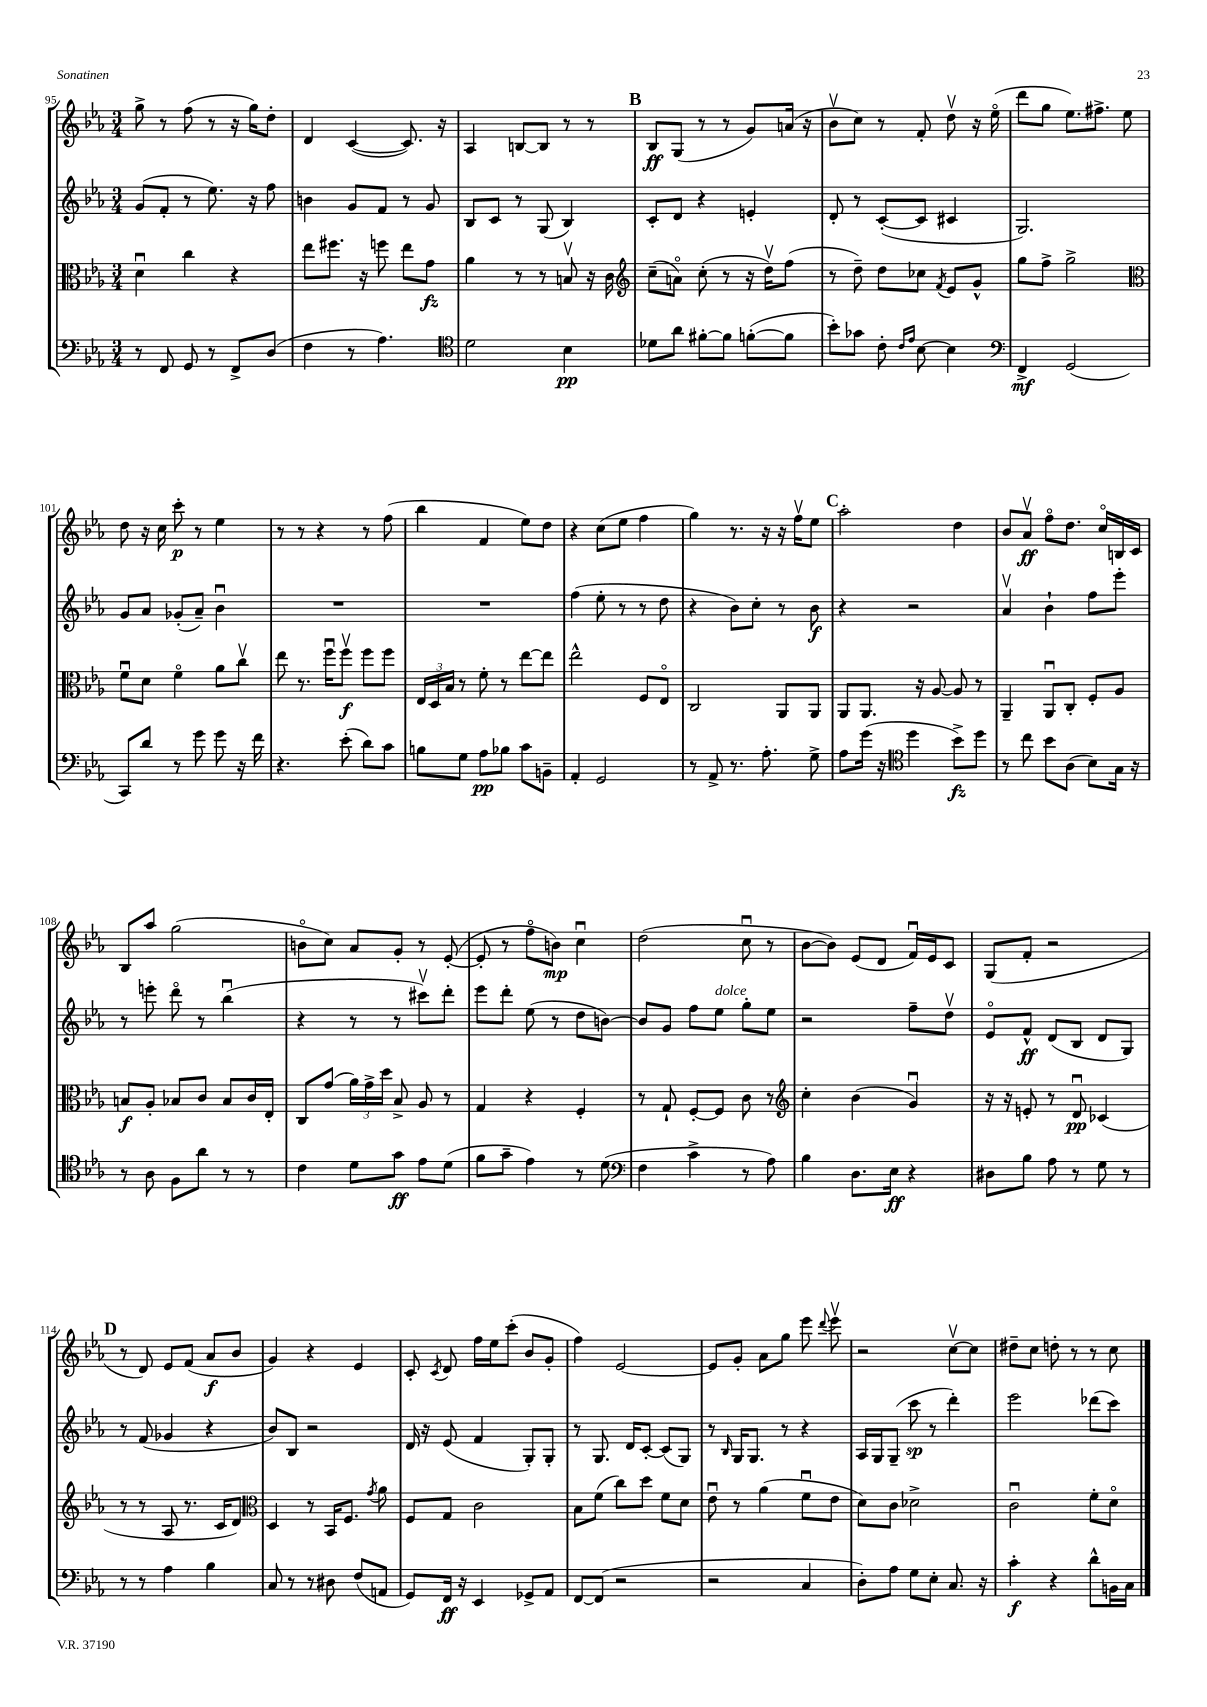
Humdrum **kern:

**kern	**dynam	**kern	**dynam	**kern	**dynam	**kern	**dynam
*part4	*part4	*part3	*part3	*part2	*part2	*part1	*part1
*staff4	*staff4	*staff3	*staff3	*staff2	*staff2	*staff1	*staff1
*clefF4	*	*clefC3	*	*clefG2	*	*clefG2	*
*k[b-e-a-]	*	*k[b-e-a-]	*	*k[b-e-a-]	*	*k[b-e-a-]	*
*M3/4	*	*M3/4	*	*M3/4	*	*M3/4	*
=95	=95	=95	=95	=95	=95	=95	=95
8r	.	4du\	.	(8g/L	.	8gg^\	.
8FF/	.	.	.	8f'/J	.	8r	.
8GG/	.	4cc\	.	8r	.	(8ff\	.
8r	.	.	.	8.ee-\)	.	8r	.
8FF^/L	.	4r	.	.	.	16r	.
.	.	.	.	16r	.	16gg\KL)	.
(8D/J	.	.	.	8ff\	.	8dd'\J	.
=96	=96	=96	=96	=96	=96	=96	=96
4F\	.	8ee-\L	.	4bn\	.	4d/	.
.	.	8.ff#X\J	.	.	.	.	.
8r	.	.	.	8g/L	.	([4c/	.
.	.	16r	.	.	.	.	.
4.A-\)	.	8ffn\	.	8f/J	.	.	.
.	.	8ee-\L	.	8r	.	8.c/])	.
.	.	8g\J	fz	8g/	.	.	.
.	.	.	.	.	.	16r	.
=97	=97	=97	=97	=97	=97	=97	=97
*clefC4	*	*	*	*	*	*	*
2d\	.	4a-\	.	8B-/L	.	4A-/	.
.	.	.	.	8c/J	.	.	.
.	.	8r	.	8r	.	[8Bn/L	.
.	.	8r	.	(8G/	.	8B/J]	.
4B-\	pp	8Bnv/	.	4B-/)	.	8r	.
.	.	16r	.	.	.	8r	.
.	.	16c\	.	.	.	.	.
!!LO:REH:place=s1:t=B
=98	=98	=98	=98	=98	=98	=98	=98
*	*	*clefG2	*	*	*	*	*
8d-X\L	.	(8cc~\L	.	8c'/L	.	8B-/L	ff
8a-\J	.	8an\J)	.	8d/J	.	(8G/J	.
[8f#X'\L	.	(8cc'\	.	4r	.	8r	.
8f#\J]	.	8r	.	.	.	8r	.
([8fn'\L	.	16r	.	4en'/	.	8g/L)	.
.	.	16ddv\KL)	.	.	.	.	.
8f\J]	.	(8ff\J	.	.	.	(16an/Jk	.
.	.	.	.	.	.	16r	.
=99	=99	=99	=99	=99	=99	=99	=99
8b-'\L)	.	8r	.	8d'/	.	8b-v\L	.
8g-X\J	.	8dd~\)	.	8r	.	8cc\J)	.
8c'\	.	8dd\L	.	([8c'/L	.	8r	.
16qqc/LL	.	.	.	.	.	.	.
16qqe-/JJ	.	.	.	.	.	.	.
[8B-\	.	8cc-X\J	.	8c/J]	.	8f'/	.
.	.	8qf/	.	.	.	.	.
4B-\]	.	8e-/L	.	4c#X/	.	8ddv\	.
.	.	8g^^/J	.	.	.	16r	.
.	.	.	.	.	.	(16ee-\	.
=100	=100	=100	=100	=100	=100	=100	=100
*clefF4	*	*	*	*	*	*	*
4FF^/	mf	8gg\L	.	2.G/)	.	8ddd\L	.
.	.	8ff^\J	.	.	.	8gg\J	.
(2GG/	.	2gg^\	.	.	.	8.ee-\L)	.
.	.	.	.	.	.	8.ff#X^\J	.
.	.	.	.	.	.	8ee-\	.
!!LO:LB:g=z
=101	=101	=101	=101	=101	=101	=101	=101
*	*	*clefC3	*	*	*	*	*
8CC/L)	.	8fu\L	.	8g/L	.	8dd\	.
8d/J	.	8d\J	.	8a-/J	.	16r	.
.	.	.	.	.	.	16cc\	.
8r	.	4f\	.	(8g-X'/L	.	8ccc'\	p
8g\	.	.	.	8a-~/J)	.	8r	.
8g\	.	8a-\L	.	4b-u\	.	4ee-\	.
16r	.	8ccv\J	.	.	.	.	.
16f\	.	.	.	.	.	.	.
=102	=102	=102	=102	=102	=102	=102	=102
4.r	.	8ee-\	.	2.r	.	8r	.
.	.	8.r	.	.	.	8r	.
.	.	.	.	.	.	4r	.
.	.	16ffu\KL	.	.	.	.	.
(8e-'\	.	8ffv\J	f	.	.	.	.
8d\L)	.	8ff\L	.	.	.	8r	.
8c\J	.	8ff\J	.	.	.	(8ff\	.
=103	=103	=103	=103	=103	=103	=103	=103
8Bn\L	.	24E-/LL	.	2.r	.	4bb-\	.
.	.	24D/	.	.	.	.	.
.	.	24B-/JJ	.	.	.	.	.
8G\J	.	8r	.	.	.	.	.
8A-\L	pp	8f'\	.	.	.	4f/	.
8B-X\J	.	8r	.	.	.	.	.
8c\L	.	[8ee-\L	.	.	.	8ee-\L)	.
8BBn~\J	.	8ee-\J]	.	.	.	8dd\J	.
=104	=104	=104	=104	=104	=104	=104	=104
4AA-'/	.	2ee-^^\	.	(4ff\	.	4r	.
2GG/	.	.	.	8ee-'\	.	(8cc\L	.
.	.	.	.	8r	.	8ee-\J	.
.	.	8F/L	.	8r	.	4ff\	.
.	.	8E-/J	.	8dd\	.	.	.
=105	=105	=105	=105	=105	=105	=105	=105
8r	.	2C/	.	4r	.	4gg\)	.
8AA-^/	.	.	.	.	.	.	.
8.r	.	.	.	8b-\L)	.	8.r	.
.	.	.	.	8cc'\J	.	.	.
8.A-'\	.	.	.	.	.	16r	.
.	.	8AA-/L	.	8r	.	16r	.
.	.	.	.	.	.	16ffv\KL	.
8G^\	.	8AA-/J	.	8b-\	f	8ee-\J	.
!!LO:REH:place=s1:t=C
=106	=106	=106	=106	=106	=106	=106	=106
8A-\L	.	8AA-/L	.	4r	.	2aa-'\	.
(16g\Jk	.	8.AA-/J	.	.	.	.	.
16r	.	.	.	.	.	.	.
*clefC4	*	*	*	*	*	*	*
4dd\	.	.	.	2r	.	.	.
.	.	16r	.	.	.	.	.
.	.	[8A-/	.	.	.	.	.
8b-^\L)	fz	8A-/]	.	.	.	4dd\	.
8dd\J	.	8r	.	.	.	.	.
=107	=107	=107	=107	=107	=107	=107	=107
8r	.	4AA-~/	.	4a-v/	.	8b-/L	.
8cc\	.	.	.	.	.	8a-v/J	ff
8b-\L	.	8AA-u/L	.	4b-`\	.	8ff\L	.
(8A-\J	.	8C'/J	.	.	.	8.dd\J	.
8B-\L)	.	8F'/L	.	8ff\L	.	.	.
.	.	.	.	.	.	16cc/LL	.
16G\Jk	.	8A-/J	.	8eee-'\J	.	16Bn/	.
16r	.	.	.	.	.	16c/JJ	.
!!LO:LB:g=z
=108	=108	=108	=108	=108	=108	=108	=108
8r	.	8Bn/L	f	8r	.	8B-/L	.
8A-\	.	8A-'/J	.	8eeen'\	.	8aa-/J	.
8F\L	.	8B-X/L	.	8ddd\	.	(2gg\	.
8a-\J	.	8c/J	.	8r	.	.	.
8r	.	8B-/L	.	(4bb-u\	.	.	.
8r	.	16c/L	.	.	.	.	.
.	.	16E-'/JJ	.	.	.	.	.
=109	=109	=109	=109	=109	=109	=109	=109
4c\	.	8C/L	.	4r	.	8bn\L	.
.	.	(8g/J	.	.	.	8cc\J)	.
8d\L	.	24a-\LL)	.	8r	.	8a-/L	.
.	.	24g^\	.	.	.	.	.
.	.	24dd\JJ	.	.	.	.	.
8g\J	ff	8B-^/	.	8r	.	8g'/J	.
8e-\L	.	8A-/	.	8ccc#Xv\L)	.	8r	.
(8d\J	.	8r	.	8ddd'\J	.	([8e-'/	.
=110	=110	=110	=110	=110	=110	=110	=110
8f\L	.	4G/	.	8eee-\L	.	8e-'/]	.
8g~\J	.	.	.	8ddd'\J	.	8r	.
4e-\)	.	4r	.	(8ee-\	.	8ff\L	.
.	.	.	.	8r	.	8bn\J)	mp
8r	.	4F'/	.	8dd\L	.	4ccu\	.
(8d\	.	.	.	[8bn\J)	.	.	.
=111	=111	=111	=111	=111	=111	=111	=111
*clefF4	*	*	*	*	*	*	*
4F\	.	8r	.	8b/L]	.	(2dd\	.
.	.	8G`/	.	8g/J	.	.	.
4c^\	.	[8F'/L	.	8ff\L	.	.	.
!	!	!	!	!LO:TX:a:i:t=dolce	!	!	!
.	.	8F/J]	.	8ee-\J	.	.	.
8r	.	8c\	.	8gg'\L	.	8ccu\	.
8A-\)	.	8r	.	8ee-\J	.	8r	.
=112	=112	=112	=112	=112	=112	=112	=112
*	*	*clefG2	*	*	*	*	*
4B-\	.	4cc'\	.	2r	.	[8b-\L	.
.	.	.	.	.	.	8b-\J])	.
8.D\L	.	(4b-\	.	.	.	(8e-/L	.
.	.	.	.	.	.	8d/J	.
16E-\Jk	ff	.	.	.	.	.	.
4r	.	4gu/)	.	8ff~\L	.	16fu/LL)	.
.	.	.	.	.	.	16e-/J	.
.	.	.	.	8ddv\J	.	8c/J	.
=113	=113	=113	=113	=113	=113	=113	=113
8D#X\L	.	16r	.	8e-/L	.	(8G/L	.
.	.	16r	.	.	.	.	.
8B-\J	.	8en'/	.	8f^^/J	ff	8f'/J	.
8A-\	.	8r	.	(8d/L	.	2r	.
8r	.	8du/	pp	8B-/J	.	.	.
8G\	.	(4c-X/	.	8d/L	.	.	.
8r	.	.	.	8G/J)	.	.	.
!!LO:LB:g=z
!!LO:REH:place=s1:t=D
=114	=114	=114	=114	=114	=114	=114	=114
8r	.	8r	.	8r	.	8r	.
8r	.	8r	.	(8f/	.	8d/)	.
4A-\	.	8A-/	.	4g-X/	.	8e-/L	.
.	.	8.r	.	.	.	(8f/J	.
4B-\	.	.	.	4r	.	8a-/L	f
.	.	16c/KL	.	.	.	.	.
.	.	8d/J)	.	.	.	8b-/J	.
=115	=115	=115	=115	=115	=115	=115	=115
*	*	*clefC3	*	*	*	*	*
8C/	.	4D/	.	8b-/L)	.	4g/)	.
8r	.	.	.	8B-/J	.	.	.
8r	.	8r	.	2r	.	4r	.
8D#X\	.	16BB-/KL	.	.	.	.	.
.	.	8.F/J	.	.	.	.	.
(8F/L	.	.	.	.	.	4e-/	.
.	.	8qg/	.	.	.	.	.
8AAn/J	.	8a-\	.	.	.	.	.
=116	=116	=116	=116	=116	=116	=116	=116
8GG/L)	.	8F/L	.	16d/	.	8c'/	.
.	.	.	.	16r	.	.	.
.	.	.	.	.	.	8qc/	.
16FF/Jk	ff	8G/J	.	(8e-/	.	8d/	.
16r	.	.	.	.	.	.	.
4EE-/	.	2c\	.	4f/	.	16ff\LL	.
.	.	.	.	.	.	16ee-\J	.
.	.	.	.	.	.	(8ccc'\J	.
8GG-X^/L	.	.	.	8G'/L)	.	8b-/L	.
8AA-/J	.	.	.	8G'/J	.	8g'/J	.
=117	=117	=117	=117	=117	=117	=117	=117
[8FF/L	.	8B-\L	.	8r	.	4ff\)	.
(8FF/J]	.	(8f\J	.	8.G/	.	.	.
2r	.	8cc\L)	.	.	.	[2e-/	.
.	.	.	.	16d/KL	.	.	.
.	.	8dd\J	.	[8c'/J	.	.	.
.	.	8f\L	.	(8c/L]	.	.	.
.	.	8d\J	.	8G/J)	.	.	.
=118	=118	=118	=118	=118	=118	=118	=118
2r	.	8e-u\	.	8r	.	8e-/L]	.
.	.	.	.	16qqB-/	.	.	.
.	.	8r	.	16G/KL	.	8g'/J	.
.	.	.	.	8.G/J	.	.	.
.	.	(4a-\	.	.	.	8a-\L	.
.	.	.	.	8r	.	8gg\J	.
4C/	.	8fu\L	.	4r	.	8eee-\	.
.	.	.	.	.	.	8qqddd/	.
.	.	8e-\J	.	.	.	8eee-v\	.
=119	=119	=119	=119	=119	=119	=119	=119
8D'\L)	.	8d\L)	.	16A-/LL	.	2r	.
.	.	.	.	16G/J	.	.	.
8A-\J	.	8c\J	.	(8G~/J	.	.	.
8G\L	.	2d-X^\	.	8ccc\	sp	.	.
8E-'\J	.	.	.	8r	.	.	.
8.C/	.	.	.	4ddd'\)	.	[8ccv\L	.
.	.	.	.	.	.	8cc\J]	.
16r	.	.	.	.	.	.	.
=120	=120	=120	=120	=120	=120	=120	=120
4c'\	f	2cu\	.	2eee-\	.	8dd#X~\L	.
.	.	.	.	.	.	8cc\J	.
4r	.	.	.	.	.	8ddn'\	.
.	.	.	.	.	.	8r	.
8d^^\L	.	8f'\L	.	(8ddd-X\L	.	8r	.
16BBn\L	.	8d\J	.	8ccc\J)	.	8cc\	.
16C\JJ	.	.	.	.	.	.	.
==	==	==	==	==	==	==	==
*-	*-	*-	*-	*-	*-	*-	*-
